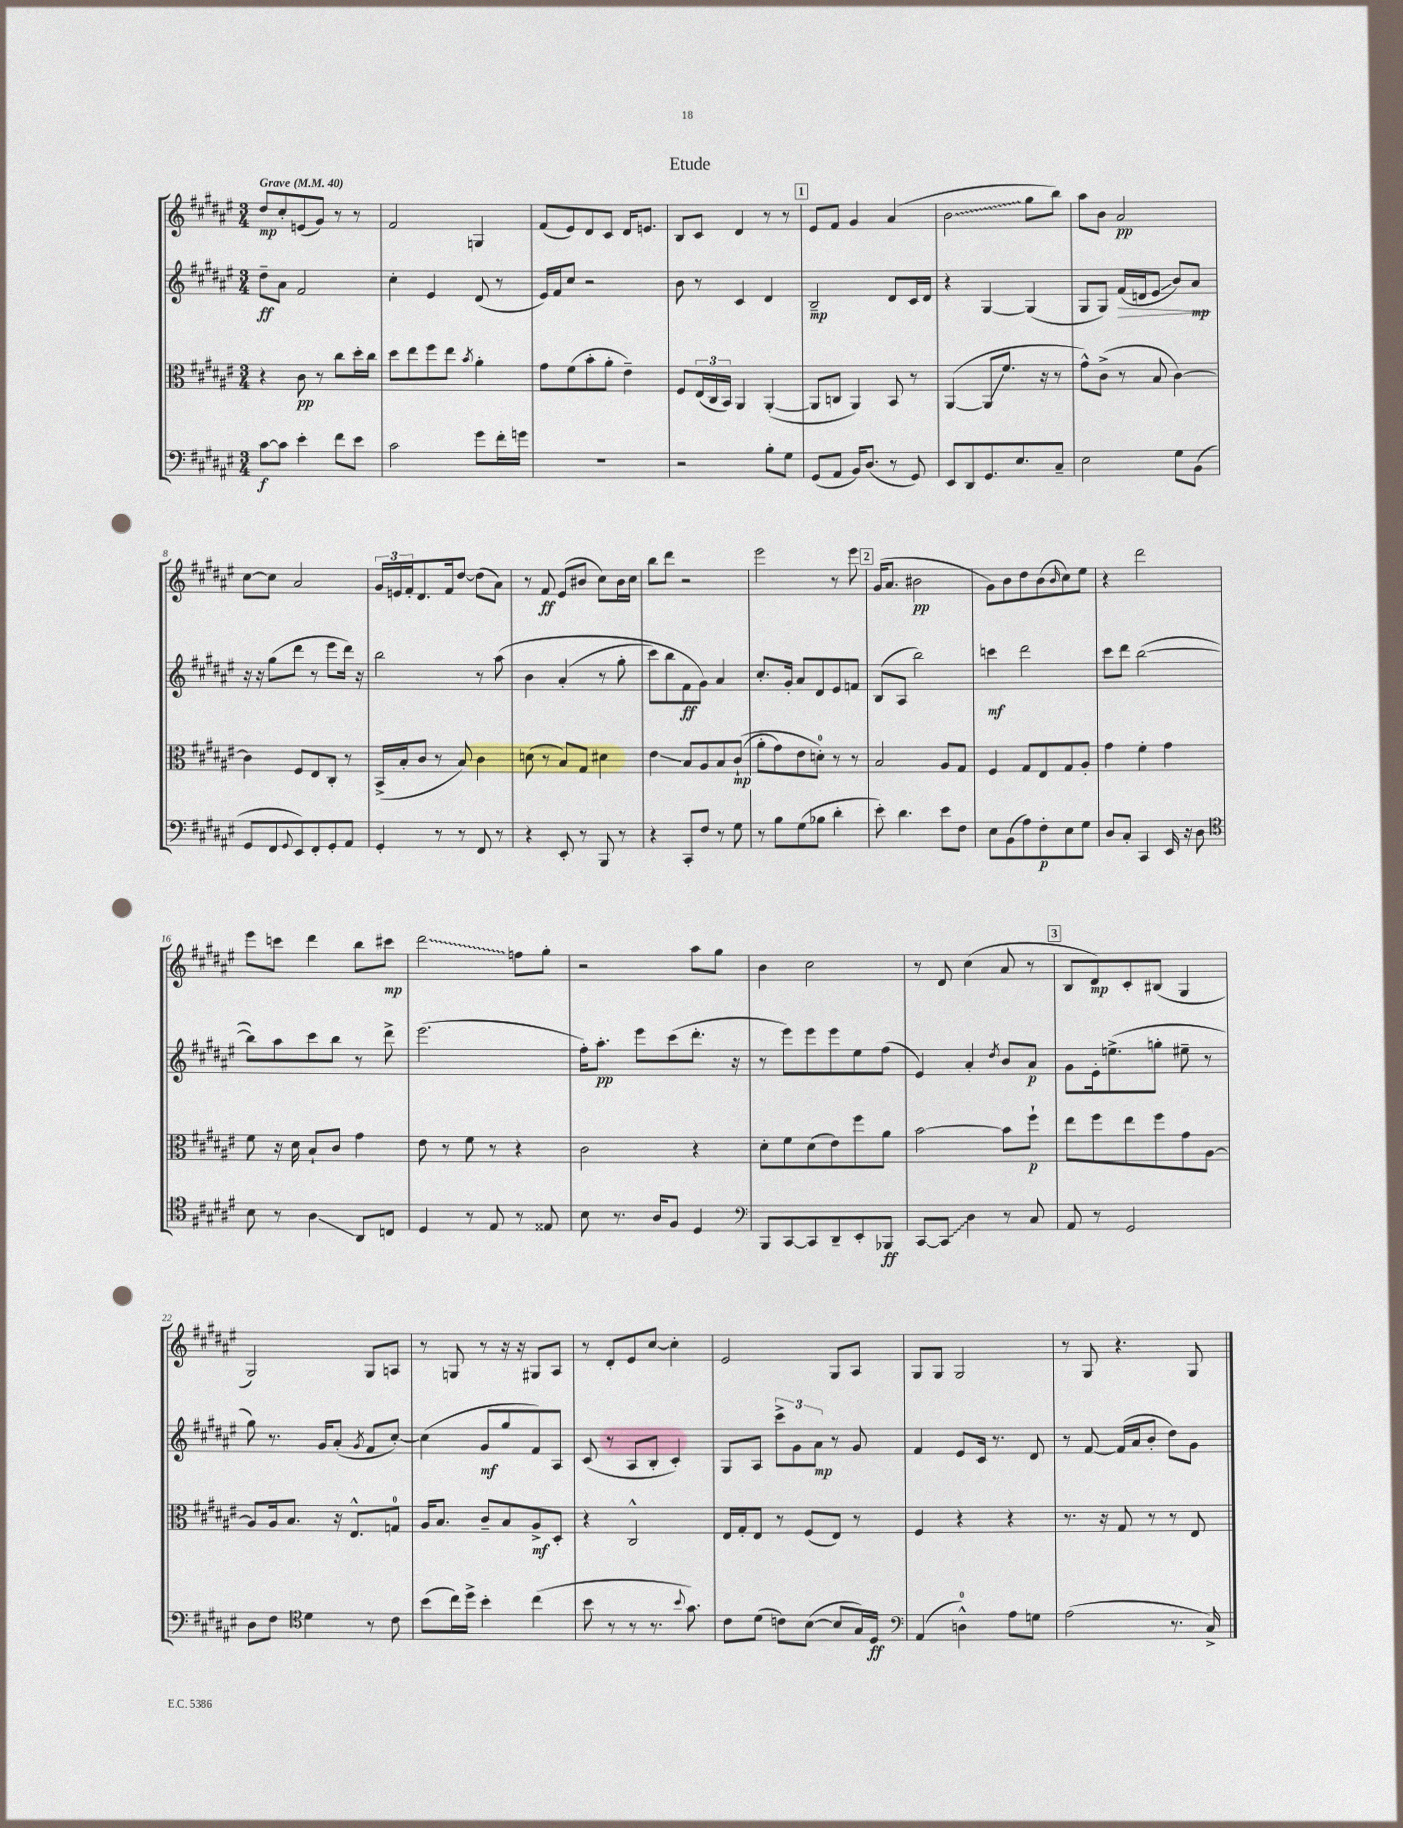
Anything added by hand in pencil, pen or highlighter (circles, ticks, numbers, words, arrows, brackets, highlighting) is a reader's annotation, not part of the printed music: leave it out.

**kern	**kern	**kern	**kern
*staff4	*staff3	*staff2	*staff1
*clefF4	*clefC3	*clefG2	*clefG2
*k[f#c#g#d#a#e#]	*k[f#c#g#d#a#e#]	*k[f#c#g#d#a#e#]	*k[f#c#g#d#a#e#]
*M3/4	*M3/4	*M3/4	*M3/4
*MM40	*MM40	*MM40	*MM40
[8c#\L	4r	8dd#~\L	8dd#/L
8c#\]J	.	8a#\J	8cc#'/
4e#'\	8c#\	2f#/	(8e/
.	8r	.	8g#/J)
8f#\L	8cc#\L	.	8r
8e#\J	16dd#'\L	.	8r
.	16cc#\JJ	.	.
=	=	=	=
2c#\	8dd#\L	4cc#'\	2f#/
.	8ee#\	.	.
.	8ff#\	4e#/	.
.	8ee#\J	.	.
.	8qb/	.	.
8g#\L	4a#'\	(8d#/	4G/
16f#'\L	.	8r	.
16g\JJ	.	.	.
=	=	=	=
2.r	8g#\L	16e#/LL)	(8f#/L
.	.	16f#/J	.
.	(8f#\	8cc#/J	8e#/)
.	8b'\	2r	8d#/
.	8a#'\J	.	8c#/J
.	4e#~\)	.	16d#/LK
.	.	.	8.e/J
=	=	=	=
2r	8F#/L	8b\	8B/L
.	(24E#/L	8r	8c#/J
.	24C#/	.	.
.	24BB/JJ)	.	.
.	4AA#/	4c#/	4d#/
8B'\L	([4AA#'/	4d#/	8r
8G#\J	.	.	8r
=	=	=	=
(8GG#/L	8AA#/]L	2B~/	8e#/L
8AA#/J	8C/J	.	8f#/J
16BB/LK)	4AA#/)	.	4g#/
(8.D#/J	.	.	.
8r	8BB/	8d#/L	(4a#/
8GG#/)	8r	16c#/L	.
.	.	16d#/JJ	.
=	=	=	=
8EE#/L	([4AA#/	4r	2b\
8DD#/	.	.	.
8.GG#/	8AA#/]L	[4G#/	.
.	8.f#/J	.	.
8.E#/	.	.	.
.	.	(4G#/]	8gg#\L
.	16r	.	.
8C#~/J	8r	.	8bb\J)
=	=	=	=
2E#\	8g#^^\L)	8G#/L	8aa#\L
.	(8c#^\J	8G#/J)	8b\J
.	8r	(16f#/LL	2a#/
.	.	16d/J	.
.	8B/	8e#/J	.
8G#\L	[4c#\)	8b/L)	.
(8BB\J	.	8a#/J	.
=	=	=	=
8GG#/L	4c#\]	16r	[8cc#\L
.	.	16r	.
8FF#/	.	(8gg#\L	8cc#\]J
8qqGG#/	.	.	.
8EE#/)	8F#/L	8ddd#\J	2a#/
8FF#'/	8E#/	8r	.
8GG#'/	8C#'/J	8eee#\L	.
8AA#/J	8r	16ddd#\Jk)	.
.	.	16r	.
=	=	=	=
4GG#'/	(16BB^/LL	2bb\	24g#/LL
.	.	.	24e/
.	16B'/J	.	.
.	.	.	24f#'/J
.	8c#/J	.	8.d#/
8r	8r	.	.
.	.	.	16f#/k
8r	8B/)	.	[8dd#/J
8FF#/	4c#\	8r	(8dd#\]L
8r	.	&(8aa#\	8a#\J)
=	=	=	=
4r	(8d\	4b\	8r
.	8r	.	8f#/
8EE#'/	8B/L)	(4a#'/	(8e#/L
8r	8G#/J	.	8b#/J
8BBB/	4d#\	8r	8cc#\L)
8r	.	8gg#'\	16b#\L
.	.	.	16cc#\JJ
=	=	=	=
4r	4e#\	8ccc#\L)	8bb\L
.	.	8bb\	8ddd#\J
8CC#'/L	8B/L	8f#\	2r
8F#/J	8A#/	8g#\J&)	.
8r	8B/	4a#/	.
8G#\	&((8c#`/J	.	.
=	=	=	=
8r	8a#'\L	8.cc#'/L	2eee#\
8B\L	8g#\)	.	.
.	.	16g#'/Jk	.
(8G#\	8e#\	8a#/L	.
8B-\J	8d'\J&)	8d#/	.
4d#'\	8r	8e#/	8r
.	8r	8f/J	8eee#\
=	=	=	=
8e#'\)	2B/	(8B/L	(16g#/LK
.	.	.	8.a#/J
4.d#\	.	8A#/J	.
.	.	2bb\)	2b#\
8e#\L	8A#/L	.	.
8F#\J	8G#/J	.	.
=	=	=	=
8E#\L	4F#/	4ccc\	8g#\L)
(8BB\	.	.	8b\
8A#\)	8G#/L	2ddd#\	8dd#\
8F#'\	8E#/	.	(8b\
.	.	.	16qqb/
8E#\	8G#/	.	8cc#\)
8G#\J	8A#'/J	.	8ee#\J
=	=	=	=
8D#/L	4g#\	8ccc#\L	4r
8C#'/J	.	8ddd#\J	.
4CC#/	4f#'\	([2bb\	2ddd#\
16EE#/	4g#\	.	.
16r	.	.	.
8D#\	.	.	.
=	=	=	=
*clefC4	*	*	*
8B\	8f#\	8bb\]L)	8eee#\L
8r	16r	8aa#\	8ccc\J
.	16d#\	.	.
4A#\	8B`/L	8ccc#\	4ddd#\
.	8c#/J	8bb\J	.
8AA#/L	4g#\	8r	8bb\L
8C/J	.	8ddd#^\	8ccc#\J
=	=	=	=
4D#/	8e#\	(2.eee#\	2ddd#\
.	8r	.	.
8r	8f#\	.	.
8E#/	8r	.	.
8r	4r	.	8ff\L
8E##/	.	.	8gg#'\J
=	=	=	=
8B\	2c#\	16ff#'\LK)	2r
.	.	8.aa#'\J	.
8.r	.	.	.
.	.	8eee#\L	.
16A#/LK	.	.	.
8F#/J	.	(8ccc#\	.
4D#/	4r	8.ddd#'\J	8aa#\L
.	.	.	8gg#\J
.	.	16r	.
=	=	=	=
*clefF4	*	*	*
8BBB/L	8d#'\L	8r	4b\
[8CC#/	8f#\	8eee#\L)	.
8CC#/]	(8d#\	8eee#\	2cc#\
8DD#~/	8e#\)	8eee#\	.
8EE#'/	8ff#\	8ee#\	.
8BBB-/J	8a#\J	(8ff#\J	.
=	=	=	=
[8CC#/L	[2b\	4e#/)	8r
8CC#/]J	.	.	8d#/
4D#\	.	4a#'/	(4cc#\
.	.	8qdd#/	.
8r	8b\]L	8b/L	8a#/
8C#/	8ff#`\J	8a#/J	8r
=	=	=	=
8AA#/	8ee#\L	8g#\L	8B/L
8r	8ff#\	16e#'\k	8d#/)
.	.	(8.ee^\	.
2GG#/	8ee#\	.	8c#'/
.	8ff#\	8gg'\J	(8B#/J
.	8g#\	8ee#~\	4G#/
.	[8A#\J	8r	.
=	=	=	=
8D#\L	8A#/]L	8gg#\)	2G#/)
8F#\J	16A#/k	8.r	.
.	8.B/J	.	.
*clefC4	*	*	*
4d#\	.	.	.
.	.	16g#/LK	.
.	16r	(8a#'/J	.
.	8.E#^^/L	.	.
.	.	8qg#/	.
8r	.	8f#/L	8G#/L
8c#\	8G/J	[8cc#'/J)	8A/J
=	=	=	=
(8b\L	16A#/LK	(4cc#\]	8r
.	8.B/J	.	.
16cc#\L)	.	.	8G/
16dd#^\JJ	.	.	.
4b'\	8c#~/L	8g#/L	8r
.	8B/	8gg#/	16r
.	.	.	16r
(4cc#\	8A#^/	8f#/)	8G#/L
.	8D#'/J	8A#/J	8A#/J
=	=	=	=
8b\	4r	(8c#/	8r
8r	.	8r	8d#'/L
8r	2C#^^/	8A#/L	8e#/
8.r	.	8B'/J	[8cc#/J
.	.	4c#'/)	4cc#'\]
8qqb/	.	.	.
8.g#\)	.	.	.
=	=	=	=
8c#\L	16E#/LL	8G#/L	2e#/
.	16G#'/J	.	.
(8d#\J	8E#/J	8A#/J	.
8c\L)	8r	12ccc#^\L	.
.	.	12g#\	.
([8B\J	(8F#/L	.	.
.	.	12a#\J	.
8B/]L	8E#/J)	8r	8G#/L
16G#/L)	8r	8g#/	8A#/J
16D#/JJ	.	.	.
=	=	=	=
*clefF4	*	*	*
(4AA#/	4F#/	4f#/	8G#/L
.	.	.	8G#/J
4D^^\)	4r	8e#/L	2G#/
.	.	16c#/Jk	.
.	.	8.r	.
8A#\L	4r	.	.
8G\J	.	8d#/	.
=	=	=	=
(2A#\	8.r	8r	8r
.	.	[8f#/	8G#/
.	16r	.	.
.	8G#/	(16f#/]LL	4.r
.	.	16a#/J	.
.	8r	8b'/J	.
8.r	8r	8dd#\L)	.
.	8E#/	8g#\J	8G#/
16C#^/)	.	.	.
==	==	==	==
*-	*-	*-	*-
